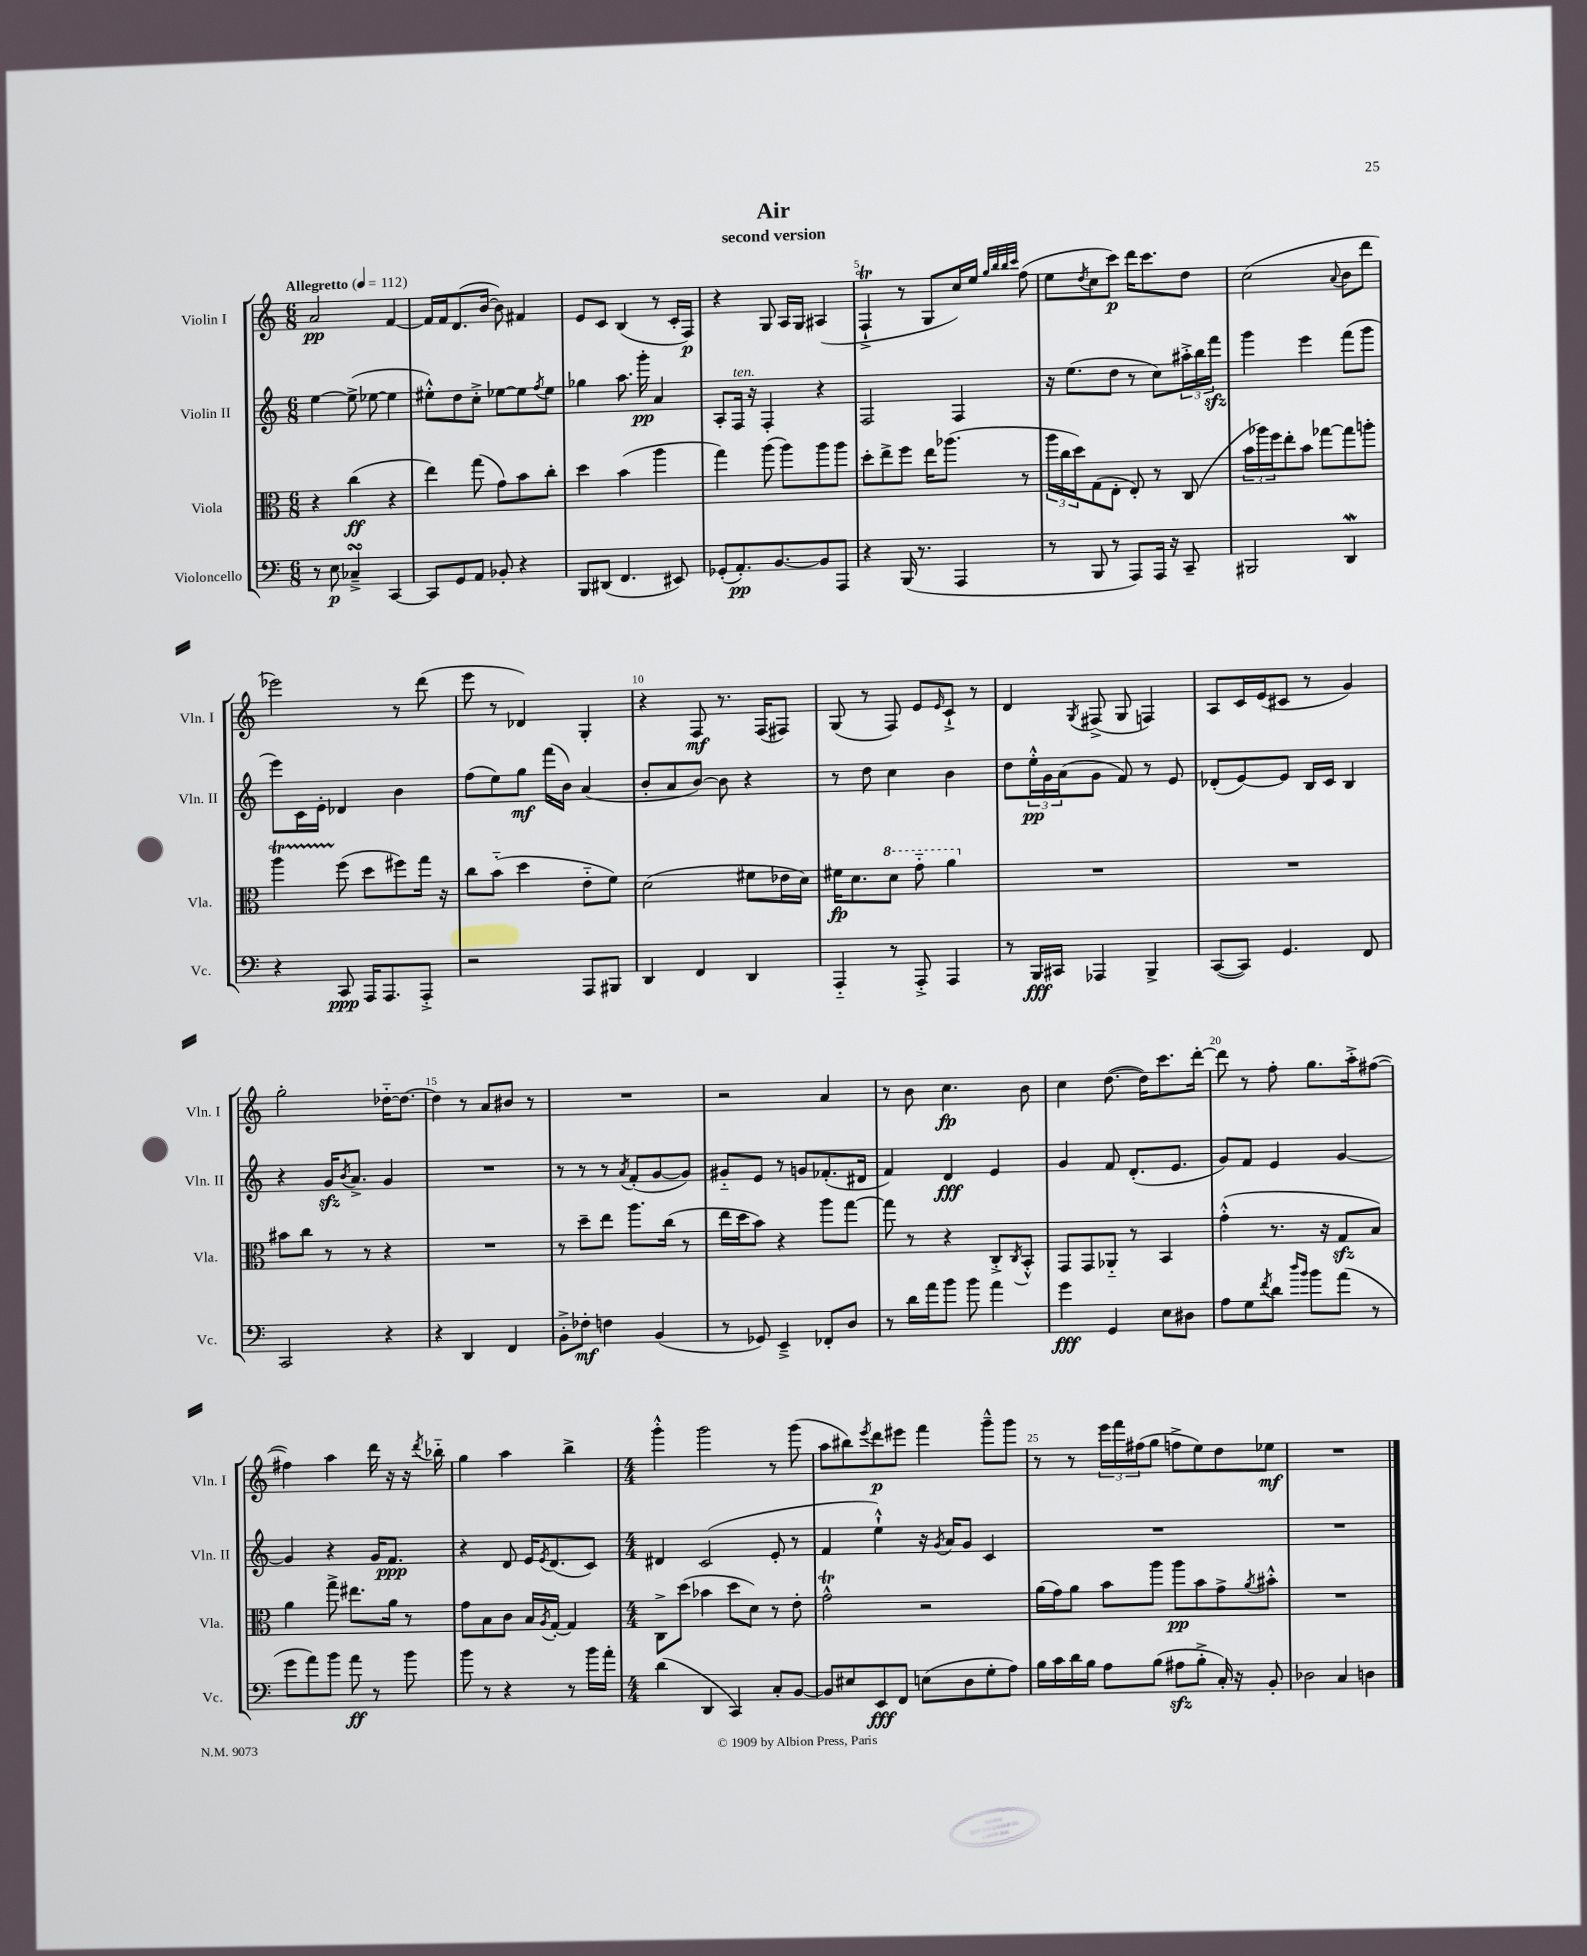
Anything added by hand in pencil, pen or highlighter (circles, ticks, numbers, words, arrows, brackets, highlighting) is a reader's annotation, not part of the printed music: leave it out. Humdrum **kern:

**kern	**dynam	**kern	**dynam	**kern	**dynam	**kern	**dynam
*part4	*part4	*part3	*part3	*part2	*part2	*part1	*part1
*staff4	*staff4	*staff3	*staff3	*staff2	*staff2	*staff1	*staff1
*I"Violoncello	*	*I"Viola	*	*I"Violin II	*	*I"Violin I	*
*I'Vc.	*	*I'Vla.	*	*I'Vln. II	*	*I'Vln. I	*
*clefF4	*	*clefC3	*	*clefG2	*	*clefG2	*
*k[]	*	*k[]	*	*k[]	*	*k[]	*
*M6/8	*	*M6/8	*	*M6/8	*	*M6/8	*
*MM112	*	*MM112	*	*MM112	*	*MM112	*
=1	=1	=1	=1	=1	=1	=1	=1
!	!	!	!	!	!	!LO:TX:a:B:t=Allegretto	!
8r	.	4r	.	[4ee\	.	2a/	pp
8E\	p	.	.	.	.	.	.
4C-XsSSs~^/	.	(4cc\	ff	(8ee^\]	.	.	.
.	.	.	.	[8ee-X\	.	.	.
[4CC/	.	4r	.	4ee-\]	.	[4f/	.
=2	=2	=2	=2	=2	=2	=2	=2
8CC/L]	.	4ee\)	.	8ee#X'^^\L)	.	16f/LL]	.
.	.	.	.	.	.	16f/J	.
8GG/	.	.	.	8dd\	.	(8.d/	.
8AA/J	.	(8gg\	.	8cc'^\J	.	.	.
.	.	.	.	.	.	[16b/Jk	.
8BB-X'/	.	8g\L)	.	[8ee-X\L	.	8b\])	.
4r	.	8b\	.	8ee-\]	.	4f#X/	.
.	.	.	.	8qff/	.	.	.
.	.	8cc'\J	.	8ee-\J	.	.	.
=3	=3	=3	=3	=3	=3	=3	=3
8BBB/L	.	4dd\	.	4gg-X\	.	8e/L	.
(8DD#X/J	.	.	.	.	.	8c/J	.
4.FF/	.	(4b\	.	8.aa\	.	(4B/	.
.	.	.	.	16ggg'\	pp	.	.
.	.	4aa\	.	4a/	.	8r	.
8EE#X/)	.	.	.	.	.	16c'/LL	.
.	.	.	.	.	.	16F/JJ)	p
=4	=4	=4	=4	=4	=4	=4	=4
(8GG-X'/L	.	4gg\)	.	8A'/L	.	4r	.
!	!	!	!	!LO:TX:a:i:t=ten.	!	!	!
8.AA'/)	pp	.	.	16F/Jk	.	.	.
.	.	.	.	16r	.	.	.
.	.	(8aa\	.	4F'/	.	8G/	.
[8.BB/	.	.	.	.	.	.	.
.	.	8aa\L)	.	.	.	16A/LL	.
.	.	.	.	.	.	16G/JJ	.
8BB/]	.	8aa\	.	4r	.	(4A#X/	.
8AAA/J	.	8aa\J	.	.	.	.	.
=5	=5	=5	=5	=5	=5	=5	=5
4r	.	8dd'\L	.	2F/	.	4FT`^/	.
.	.	8ee^\	.	.	.	.	.
(16BBB/	.	8ff\J	.	.	.	8r	.
8.r	.	.	.	.	.	.	.
.	.	16ee\KL	.	.	.	8G/L	.
.	.	(8.aa-X\J	.	.	.	.	.
4AAA/	.	.	.	4F/	.	16cc/L)	.
.	.	.	.	.	.	16ee/JJ	.
.	.	.	.	.	.	32qqgg/LLL	.
.	.	.	.	.	.	32qqbb/	.
.	.	.	.	.	.	32qqbb/	.
.	.	.	.	.	.	32qqccc/JJJ	.
.	.	8r	.	.	.	(8ff\	.
=6	=6	=6	=6	=6	=6	=6	=6
8r	.	24aa\LL	.	16r	.	8ee\L	.
.	.	24cc\	.	.	.	.	.
.	.	.	.	(8.ee\L	.	.	.
.	.	24dd\J)	.	.	.	.	.
.	.	.	.	.	.	8qdd/	.
8BBB/	.	(8G\	.	.	.	8cc\	.
8r	.	8E'\J	.	8dd\J	.	8ccc\J)	p
8AAA/L)	.	8E'/)	.	8r	.	16ddd\KL	.
.	.	.	.	.	.	8.ccc\	.
16AAA/Jk	.	8r	.	8cc\L)	.	.	.
16r	.	.	.	.	.	.	.
8CC~/	.	(8C/	.	24aa#X'^\L	.	8dd\J	.
.	.	.	.	24bb\	.	.	.
.	.	.	.	24fffzz\JJ	.	.	.
=7	=7	=7	=7	=7	=7	=7	=7
2BBB#X/	.	24b\LL	.	4ggg\	.	(2cc\	.
.	.	24aa-X\)	.	.	.	.	.
.	.	24ff\J	.	.	.	.	.
.	.	8ee'\	.	.	.	.	.
.	.	8b\J	.	4eee\	.	.	.
.	.	[8gg-X\L	.	.	.	.	.
.	.	.	.	.	.	8qqa/	.
4DDW/	.	8gg-\]	.	(8fff\L	.	8b\L	.
.	.	8aan'\J	.	8ggg\J	.	8ddd\J	.
!!LO:LB:g=z
=8	=8	=8	=8	=8	=8	=8	=8
4r	.	4aaT\	.	8eee\L)	.	2eee-X\)	.
.	.	.	.	16c\L	.	.	.
.	.	.	.	16e'\JJ	.	.	.
8CC/	ppp	(8ff\	.	4d-X/	.	.	.
16AAA/KL	.	8dd\L	.	.	.	.	.
8.AAA/	.	.	.	.	.	.	.
.	.	8ff#X\)	.	4b\	.	8r	.
8AAA'^/J	.	16gg\Jk	.	.	.	(8ddd\	.
.	.	16r	.	.	.	.	.
=9	=9	=9	=9	=9	=9	=9	=9
2r	.	8cc\L	.	(8ff\L	.	8eee\	.
.	.	(8b\J	.	8ee\)	.	8r	.
.	.	4dd\	.	8gg\J	mf	4d-X/)	.
.	.	.	.	(16fff\LL	.	.	.
.	.	.	.	16b\JJ)	.	.	.
8AAA/L	.	8e\L	.	(4a/	.	4G'/	.
8BBB#X/J	.	8f\J)	.	.	.	.	.
=10	=10	=10	=10	=10	=10	=10	=10
4DD/	.	(2d\	.	8b'/L	.	4r	.
.	.	.	.	8a/	.	.	.
4FF/	.	.	.	[8b/J)	.	8F/	mf
.	.	.	.	8b\]	.	8.r	.
4DD/	.	8f#X\L	.	4r	.	.	.
.	.	.	.	.	.	(16F/KL	.
.	.	16e-X\L	.	.	.	8F#X/J)	.
.	.	16d\JJ)	.	.	.	.	.
=11	=11	=11	=11	=11	=11	=11	=11
4AAA/	.	16f#X\KL	fp	8r	.	(8G/	.
.	.	8.d\	.	.	.	.	.
.	.	.	.	8dd\	.	8r	.
*	*	*8va	*	*	*	*	*
8r	.	8dd\J	.	4cc\	.	8F/)	.
8AAA'^/	.	8gg\	.	.	.	8e/L	.
.	.	.	.	.	.	16qqe/	.
4AAA/	.	4aa\	.	4b\	.	8c`^/J	.
.	.	.	.	.	.	8r	.
=12	=12	=12	=12	=12	=12	=12	=12
*	*	*X8va	*	*	*	*	*
8r	.	2.r	.	8dd\L	.	4d/	.
16BBB/LL	fff	.	.	24ee'^^\L	pp	.	.
.	.	.	.	24g\	.	.	.
16CC#X/JJ	.	.	.	.	.	.	.
.	.	.	.	(24a\J	.	.	.
.	.	.	.	.	.	8qG/	.
4AAA-X/	.	.	.	8g\J	.	(8F#X^/	.
.	.	.	.	8f/)	.	8G/	.
4BBB^/	.	.	.	8r	.	4Fn/)	.
.	.	.	.	8e/	.	.	.
=13	=13	=13	=13	=13	=13	=13	=13
([8CC/L	.	2.r	.	(8d-X'/L	.	8A/L	.
8CC/J])	.	.	.	[8e/)	.	16c/L	.
.	.	.	.	.	.	(16e/J	.
4.GG/	.	.	.	8e/J]	.	8c#X/J	.
.	.	.	.	16B/LL	.	8r	.
.	.	.	.	16c/JJ	.	.	.
.	.	.	.	4B/	.	4g/)	.
8FF/	.	.	.	.	.	.	.
!!LO:LB:g=z
=14	=14	=14	=14	=14	=14	=14	=14
2CC/	.	8b#X\L	.	4r	.	2gg'\	.
.	.	8cc\J	.	.	.	.	.
.	.	8r	.	16gzz/KL	.	.	.
.	.	.	.	8qb/	.	.	.
.	.	.	.	8.a^/J	.	.	.
.	.	8r	.	.	.	.	.
4r	.	4r	.	4g/	.	[16dd-X\KL	.
.	.	.	.	.	.	8.dd-\J_	.
=15	=15	=15	=15	=15	=15	=15	=15
4r	.	2.r	.	2.r	.	4dd-\]	.
4DD/	.	.	.	.	.	8r	.
.	.	.	.	.	.	8a/L	.
4FF/	.	.	.	.	.	8b#X/J	.
.	.	.	.	.	.	8r	.
=16	=16	=16	=16	=16	=16	=16	=16
8BB'^\L	.	8r	.	8r	.	2.r	.
8F-X'\J	mf	8dd~\L	.	8r	.	.	.
4Fn\	.	8ee\J	.	8r	.	.	.
.	.	.	.	8qa/	.	.	.
.	.	8.aa\L	.	(8f'/L	.	.	.
(4BB/	.	.	.	[8g/	.	.	.
.	.	(16cc\Jk	.	.	.	.	.
.	.	8r	.	8g/J])	.	.	.
=17	=17	=17	=17	=17	=17	=17	=17
8r	.	16ee\LL	.	8g#X/L	.	2r	.
.	.	16dd\J	.	.	.	.	.
8GG-X/)	.	8b\J)	.	8e/J	.	.	.
4EE~^/	.	4r	.	8r	.	.	.
.	.	.	.	8gn/L	.	.	.
8FF-X'/L	.	8aa\L	.	(8.f-X'/	.	4a/	.
8D/J	.	[8gg\J	.	.	.	.	.
.	.	.	.	16d#X/Jk	.	.	.
=18	=18	=18	=18	=18	=18	=18	=18
8r	.	8gg\]	.	4f/)	.	8r	.
16d\LL	.	8r	.	.	.	8b\	.
16a\J	.	.	.	.	.	.	.
8b\J	.	4r	.	4d/	fff	4.cc\	fp
8b\	.	.	.	.	.	.	.
4a\	.	8C'^/L	.	4e/	.	.	.
.	.	8qC/	.	.	.	.	.
.	.	8BB'^^/J	.	.	.	8b\	.
=19	=19	=19	=19	=19	=19	=19	=19
4g\	fff	8GG/L	.	4g/	.	4cc\	.
.	.	8GG/	.	.	.	.	.
4GG/	.	8AA-X/J	.	8f/	.	([8.dd\	.
.	.	8r	.	(8.d'/L	.	.	.
.	.	.	.	.	.	16dd\KL])	.
8E\L	.	4BB/	.	.	.	8.ccc\	.
.	.	.	.	8.e/J	.	.	.
8D#X\J	.	.	.	.	.	.	.
.	.	.	.	.	.	[16ddd'\Jk	.
=20	=20	=20	=20	=20	=20	=20	=20
8A\L	.	(4g'^^\	.	8g/L)	.	8ddd\]	.
8G\	.	.	.	8f/J	.	8r	.
8qf/	.	.	.	.	.	.	.
8d\J	.	8.r	.	4e/	.	8ff'\	.
16qqdd/LL	.	.	.	.	.	.	.
16qqb/JJ	.	.	.	.	.	.	.
8b\L	.	.	.	.	.	8.gg\L	.
.	.	16r	.	.	.	.	.
(8a\J	.	8Gzz/L	.	[4g/	.	.	.
.	.	.	.	.	.	16aa'^\k	.
8r	.	8B/J)	.	.	.	([8ff#X\J	.
!!LO:LB:g=z
=21	=21	=21	=21	=21	=21	=21	=21
8g\L	.	4a\	.	4g/]	.	4ff#X\])	.
8a\)	.	.	.	.	.	.	.
8b\J	.	8gg^\	.	4r	.	4aa\	.
8a\	ff	8.ee#X\L	.	.	.	.	.
8r	.	.	.	16g/KL	.	16ddd\	.
.	.	16a\Jk	.	8.f/J	ppp	16r	.
8b\	.	8r	.	.	.	16r	.
.	.	.	.	.	.	8qddd/	.
.	.	.	.	.	.	16bb-X\	.
=22	=22	=22	=22	=22	=22	=22	=22
8b\	.	8g\L	.	4r	.	4gg\	.
8r	.	8B\	.	.	.	.	.
4r	.	8c\J	.	8d/	.	4aa\	.
.	.	16B/LL	.	16e/KL	.	.	.
.	.	8qA/	.	8qe/	.	.	.
.	.	[16G'/JJ	.	(8.d/	.	.	.
8r	.	4G/]	.	.	.	4bb^\	.
16b\LL	.	.	.	8c/J)	.	.	.
16a'\JJ	.	.	.	.	.	.	.
=23	=23	=23	=23	=23	=23	=23	=23
*M4/4	*	*M4/4	*	*M4/4	*	*M4/4	*
(4d\	.	8C^\L	.	4d#X/	.	4ggg'^^\	.
.	.	(8dd\J	.	.	.	.	.
4DD/	.	4b-X\	.	(2c/	.	2ggg\	.
4CC/)	.	8dd\L	.	.	.	.	.
.	.	8d\J)	.	.	.	.	.
8C'/L	.	8r	.	8e'/	.	8r	.
[8BB/J	.	8e'\	.	8r	.	(8ggg\	.
=24	=24	=24	=24	=24	=24	=24	=24
8BB/L]	.	2gT^^\	.	4f/	.	8aa\L	.
8E#X/	.	.	.	.	.	8bb#X\)	.
.	.	.	.	.	.	8qeee/	.
8EE/	fff	.	.	4ee`^^\)	.	8ddd\	p
8FF/J	.	.	.	.	.	8eee#X\J	.
(8En\L	.	2r	.	16r	.	4fff\	.
.	.	.	.	8qg/	.	.	.
.	.	.	.	16a/KL	.	.	.
8D\	.	.	.	8g/J	.	.	.
8G'\	.	.	.	4c/	.	8ggg~^^\L	.
8A\J)	.	.	.	.	.	8ggg\J	.
=25	=25	=25	=25	=25	=25	=25	=25
16B\LL	.	(16a\LL	.	1r	.	8r	.
16c\	.	16g\J)	.	.	.	.	.
16d\	.	8a\J	.	.	.	8r	.
16B\JJ	.	.	.	.	.	.	.
8A\L	.	8b\L	.	.	.	24eee\LL	.
.	.	.	.	.	.	24fff\	.
.	.	.	.	.	.	(24ff#X\J	.
(8B\J	.	8aa\J	.	.	.	8gg\J	.
8A#Xzz\L	.	8aa\L	pp	.	.	8ffn^\L	.
8B'^\J	.	8b\	.	.	.	8ee\)	.
16C'/)	.	8g^\	.	.	.	8dd\	.
16r	.	.	.	.	.	.	.
.	.	8qa/	.	.	.	.	.
8BB'/	.	8b#X'^^\J	.	.	.	8ee-X\J	mf
=26	=26	=26	=26	=26	=26	=26	=26
2D-X\	.	1r	.	1r	.	1r	.
4C/	.	.	.	.	.	.	.
4Dn\	.	.	.	.	.	.	.
==	==	==	==	==	==	==	==
*-	*-	*-	*-	*-	*-	*-	*-
